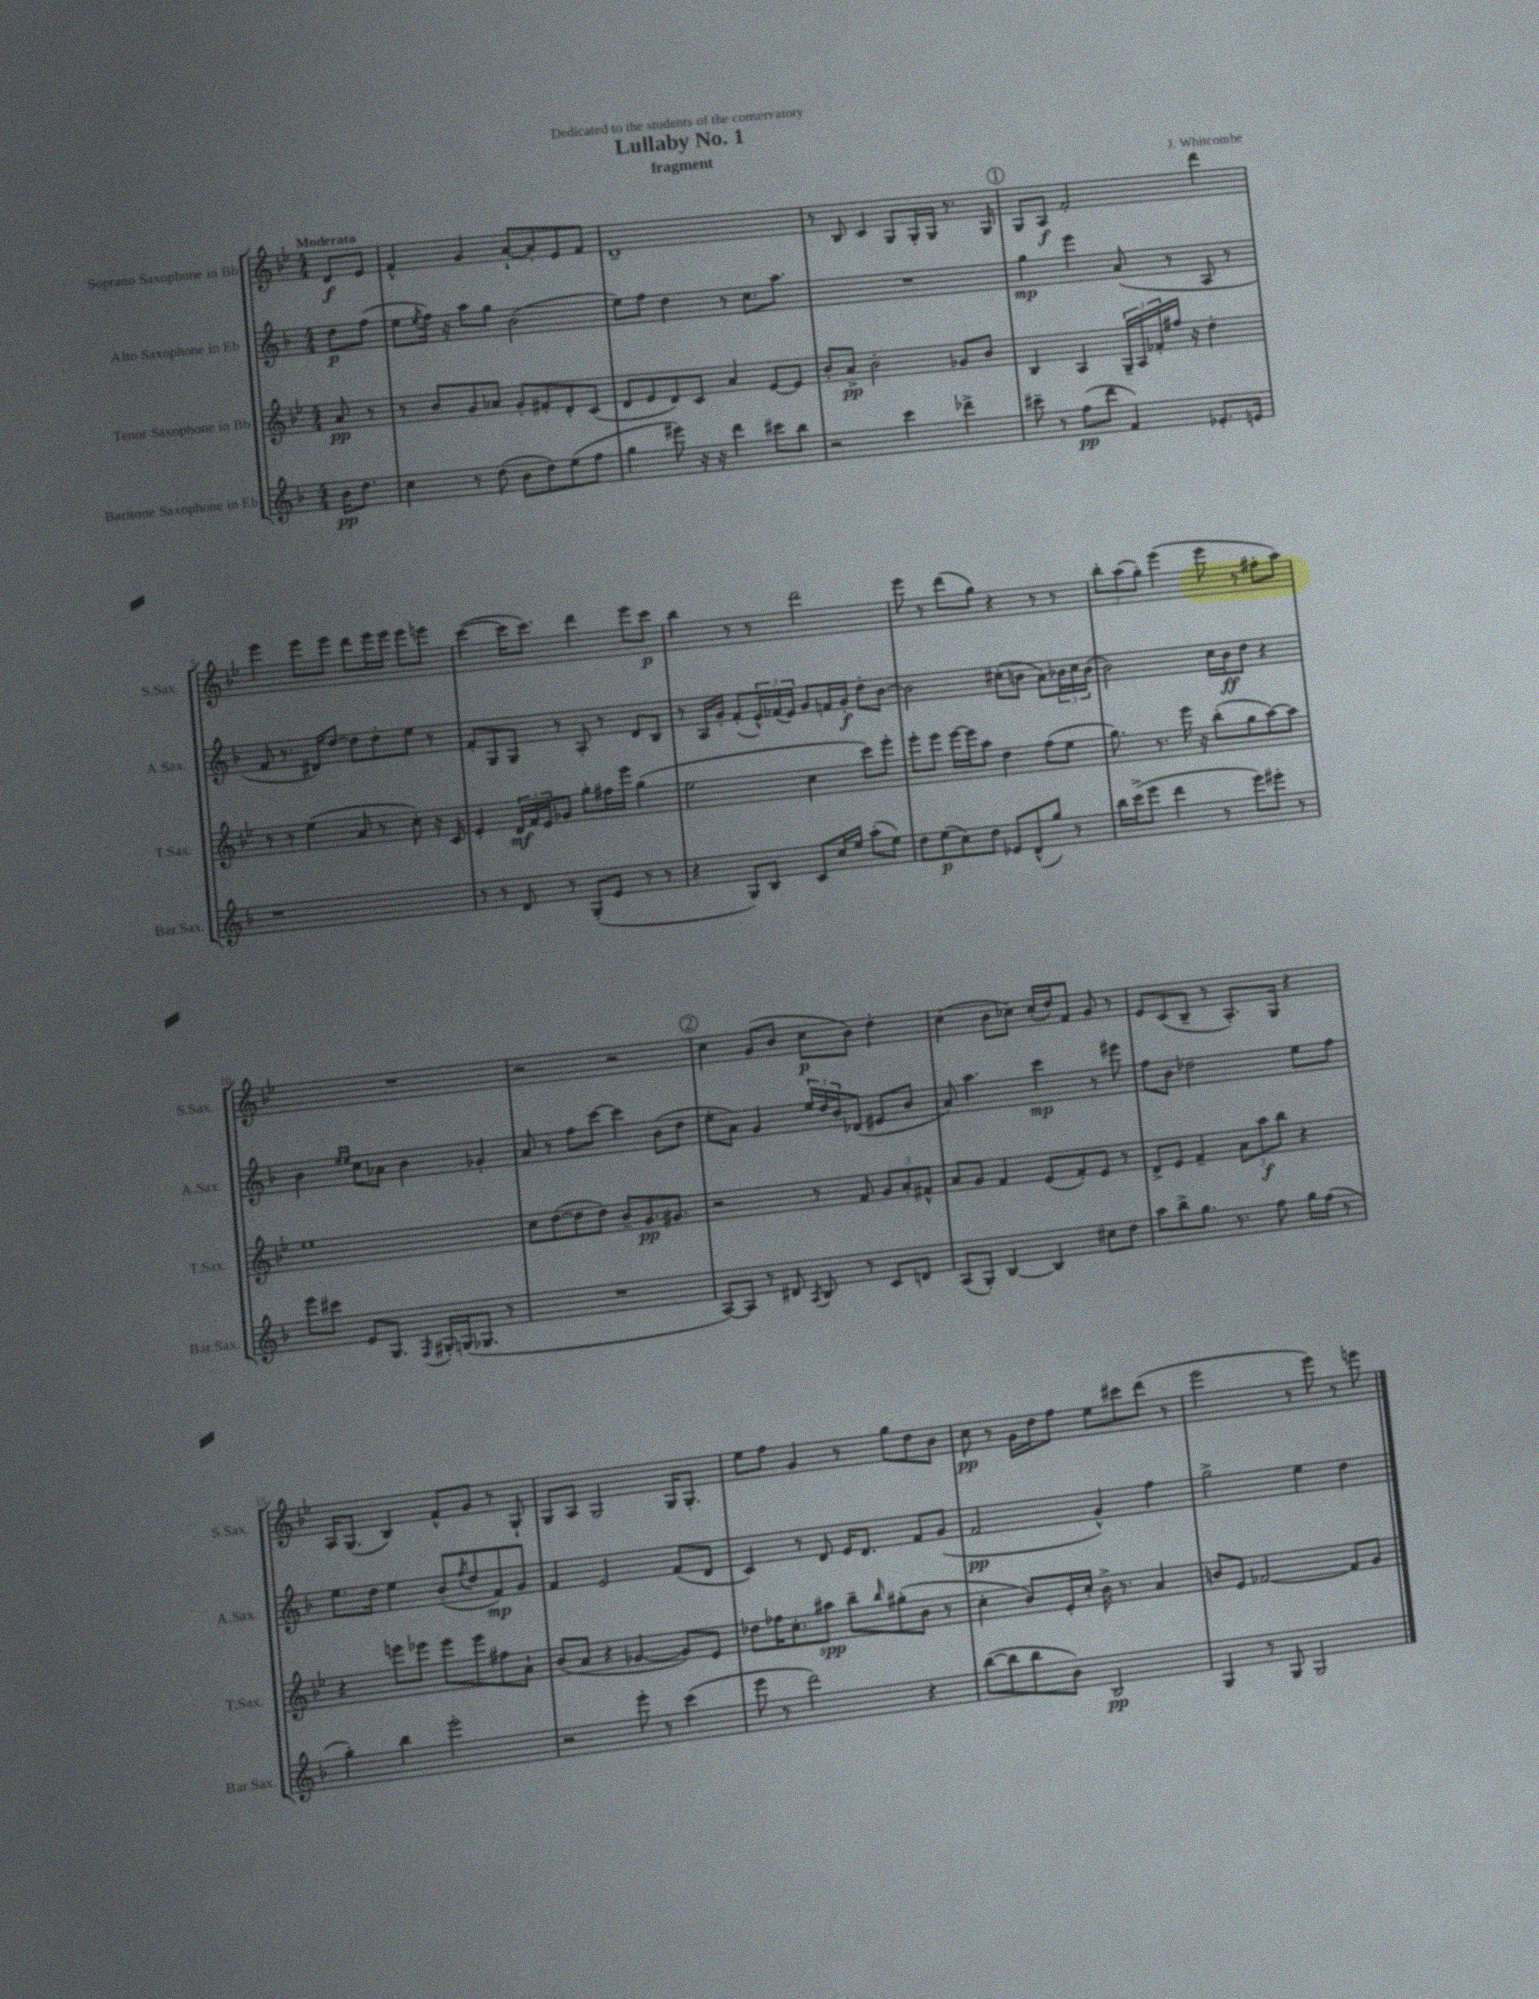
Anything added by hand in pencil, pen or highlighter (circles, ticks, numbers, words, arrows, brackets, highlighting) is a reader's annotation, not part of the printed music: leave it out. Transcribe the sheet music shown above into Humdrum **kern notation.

**kern	**dynam	**kern	**dynam	**kern	**dynam	**kern	**dynam
*part4	*part4	*part3	*part3	*part2	*part2	*part1	*part1
*staff4	*staff4	*staff3	*staff3	*staff2	*staff2	*staff1	*staff1
*I"Baritone Saxophone in Eb	*	*I"Tenor Saxophone in Bb	*	*I"Alto Saxophone in Eb	*	*I"Soprano Saxophone in Bb	*
*I'Bar.Sax.	*	*I'T.Sax.	*	*I'A.Sax.	*	*I'S.Sax.	*
*clefG2	*	*clefG2	*	*clefG2	*	*clefG2	*
*k[b-]	*	*k[b-e-]	*	*k[b-]	*	*k[b-e-]	*
*M4/4	*	*M4/4	*	*M4/4	*	*M4/4	*
=	=	=	=	=	=	=	=
!	!	!	!	!	!	!LO:TX:a:B:t=Moderato	!
16b-\KL	pp	8a/	pp	8dd\L	p	8d/L	f
8.dd\J	.	.	.	.	.	.	.
.	.	8r	.	(8ff\J	.	8e-/J	.
=1	=1	=1	=1	=1	=1	=1	=1
4cc\	.	8r	.	8ee\L	.	4f^^/	.
.	.	.	.	8qee/	.	.	.
.	.	8b-/L	.	16ff\Jk)	.	.	.
.	.	.	.	16r	.	.	.
8r	.	8g/	.	8aa\L	.	4g/	.
(8dd\	.	8a-X/J	.	8gg\J	.	.	.
8b-\L	.	8g'/L	.	(2b-\	.	[8a`/L	.
8dd\)	.	8f#X'/	.	.	.	8a'/]	.
(8ee\	.	8d'/	.	.	.	8e-/	.
8ff\J	.	(8c/J	.	.	.	8f/J	.
=2	=2	=2	=2	=2	=2	=2	=2
4gg\	.	8d/L	.	8ee\L)	.	1d~	.
.	.	8e-/	.	8ff\J	.	.	.
8eee#X\)	.	8d/)	.	4dd\	.	.	.
16r	.	8c/J	.	.	.	.	.
16r	.	.	.	.	.	.	.
4ddd\	.	4a/	.	8r	.	.	.
.	.	.	.	8.cc\L	.	.	.
8ccc#X\L	.	[8e-/L	.	.	.	.	.
.	.	.	.	8.aa\J	.	.	.
8bb-\J	.	8e-/J]	.	.	.	.	.
=3	=3	=3	=3	=3	=3	=3	=3
2r	.	8b-'/L	.	1r	.	8r	.
.	.	8a^/J	pp	.	.	8B-/	.
.	.	2b-'\	.	.	.	4c/	.
4ccc\	.	.	.	.	.	8G/L	.
.	.	.	.	.	.	16G'/L	.
.	.	.	.	.	.	16G/JJ	.
4ddd-X^\	.	8g-X/L	.	.	.	8.r	.
.	.	8b-/J	.	.	.	.	.
.	.	.	.	.	.	16G/	.
!!LO:REH:place=s1:t=1
=4	=4	=4	=4	=4	=4	=4	=4
8ccc#X~\	.	4B-/	.	4gg\	mp	8G/L	.
8r	.	.	.	.	.	8A/J	f
(8ff\L	pp	4A/	.	4eee\	.	2f'/	.
8ddd\J	.	.	.	.	.	.	.
4f/)	.	24G~/LL	.	(8a/	.	.	.
.	.	24A/	.	.	.	.	.
.	.	24f-X'/	.	.	.	.	.
.	.	16ff#X/JJ	.	8r	.	.	.
.	.	16r	.	.	.	.	.
8.e-X'/L	.	4dd'\	.	8A/	.	4ddd\	.
.	.	.	.	8r	.	.	.
16en/Jk	.	.	.	.	.	.	.
!!LO:LB:g=z
=5	=5	=5	=5	=5	=5	=5	=5
1r	.	8r	.	8f/	.	4eee-\	.
.	.	8r	.	8.r	.	.	.
.	.	(4ee-\	.	.	.	8eee-\L	.
.	.	.	.	16d#X/KL)	.	.	.
.	.	.	.	[8dd/J	.	8eee-\J	.
.	.	8a/	.	8dd\L]	.	8ddd\L	.
.	.	8r	.	8dd'\	.	16eee-\L	.
.	.	.	.	.	.	16eee-\JJ	.
.	.	8cc'\)	.	8ee\J	.	8eee-\L	.
.	.	16r	.	8r	.	8eeen\J	.
.	.	16c/	.	.	.	.	.
=6	=6	=6	=6	=6	=6	=6	=6
8r	.	4e-'/	.	8f'/L	.	([4ccc\	.
8r	.	.	.	8G/	.	.	.
8d/	.	24d/LL	mf	8G/J	.	16ccc\KL]	.
.	.	24f/	.	.	.	.	.
.	.	.	.	.	.	8.ccc\J)	.
.	.	24e-/J	.	.	.	.	.
8r	.	8g-X/J	.	8r	.	.	.
(8G'/L	.	8gg'\L	.	8A'/	.	4ddd\	.
8e/J	.	16ff#X\L	.	8r	.	.	.
.	.	16eee-\JJ	.	.	.	.	.
8r	.	(4gg\	.	8d/L	.	8eee-\L	.
8r	.	.	.	8B-/J	.	8ccc\J	p
=7	=7	=7	=7	=7	=7	=7	=7
4r	.	2ee-\	.	8r	.	4bb-\	.
.	.	.	.	16A/LL	.	.	.
.	.	.	.	16g'/JJ	.	.	.
8G/L)	.	.	.	(8f'/L	.	8r	.
8B-/J	.	.	.	24e^^/L)	.	8r	.
.	.	.	.	(24f-X/	.	.	.
.	.	.	.	24e/JJ)	.	.	.
8c/L	.	4cc\	.	8g/L	.	2ddd\	.
16cc/L	.	.	.	16fn/L	.	.	.
16ee/JJ	.	.	.	16g'/JJ	f	.	.
(8aa'\L	.	8ccc\L)	.	8dd'\L	.	.	.
8ee\J)	.	8eee-'\J	.	[8b-\J	.	.	.
=8	=8	=8	=8	=8	=8	=8	=8
8dd\L	.	8eee-'\L	.	2b-\]	.	8eee-\	.
(8ee\	p	8eee-\J	.	.	.	8r	.
8cc\)	.	[16eee-\LL	.	.	.	(8ddd\L	.
.	.	16eee-\J]	.	.	.	.	.
8dd\J	.	8aa\J	.	.	.	8gg\J)	.
8e-X/L	.	4dd\	.	(8cc#X'\L	.	4r	.
(8d^^/	.	.	.	8bn\J	.	.	.
8gg/J)	.	(8ff\L	.	8a\L)	.	8r	.
8r	.	8ee-\J	.	24b-X\L	.	8r	.
.	.	.	.	24cc#\	.	.	.
.	.	.	.	(24b-\JJ	.	.	.
=9	=9	=9	=9	=9	=9	=9	=9
16bb-\LL	.	8.gg\)	.	2b-\)	.	12bb-'\L	.
(16ccc^\J	.	.	.	.	.	.	.
.	.	.	.	.	.	(12aa\	.
8eee\J	.	.	.	.	.	.	.
.	.	.	.	.	.	12gg'\J)	.
.	.	8.r	.	.	.	.	.
4ddd\	.	.	.	.	.	(4eee-\	.
.	.	16eee-\	.	.	.	.	.
.	.	16r	.	.	.	.	.
8r	.	(8bb-'\L	.	16cc\LL	.	8eee-\	.
.	.	.	.	16b-\J	ff	.	.
8eee\L)	.	8gg\	.	8dd\J	.	8r	.
8eee#X'\J	.	[8aa\)	.	4r	.	8ff#X'\L	.
8r	.	8aa\J]	.	.	.	8aa\J)	.
!!LO:LB:g=z
=10	=10	=10	=10	=10	=10	=10	=10
8eee\L	.	1ee-	.	4b-\	.	1r	.
8ccc#X\J	.	.	.	.	.	.	.
.	.	.	.	16qqee/LL	.	.	.
.	.	.	.	16qqee/JJ	.	.	.
8e/L	.	.	.	8cc\L	.	.	.
8.G/J	.	.	.	8a-X\J	.	.	.
.	.	.	.	4b-\	.	.	.
8qF/	.	.	.	.	.	.	.
16G#X'/LL	.	.	.	.	.	.	.
(16Gn/J	.	.	.	.	.	.	.
8.G-X/J	.	.	.	.	.	.	.
.	.	.	.	4g-X'/	.	.	.
8r	.	.	.	.	.	.	.
=11	=11	=11	=11	=11	=11	=11	=11
1r	.	8cc\L	.	8a/	.	2r	.
.	.	([8dd\	.	8r	.	.	.
.	.	8dd\]	.	8ff\L	.	.	.
.	.	8dd\J)	.	[8ccc\J	.	.	.
.	.	8b-~/L	.	4ccc\]	.	2r	.
.	.	8.g/	pp	.	.	.	.
.	.	.	.	(8b-\L	.	.	.
.	.	8.g#X/J	.	.	.	.	.
.	.	.	.	8dd\J	.	.	.
!!LO:REH:place=s1:t=2
=12	=12	=12	=12	=12	=12	=12	=12
[8A/L)	.	2r	.	8ee'\L	.	4cc\	.
8A/J]	.	.	.	8a\J)	.	.	.
8r	.	.	.	4g/	.	(8g/L	.
8d#X/	.	.	.	.	.	8b-/J	.
8qA/	.	.	.	.	.	.	.
8B-/	.	8r	.	24ee/LL	.	8cc\L	p
.	.	.	.	24dd/	.	.	.
.	.	.	.	24b-/J	.	.	.
8r	.	8f/	.	(8d-X/J	.	8b-\J)	.
8c/L	.	12g/L	.	8e#X/L	.	4dd'\	.
.	.	12a'/	.	.	.	.	.
8dn/J	.	.	.	8b-/J	.	.	.
.	.	12f#X^^/J	.	.	.	.	.
=13	=13	=13	=13	=13	=13	=13	=13
(8A/L	.	8a/L	.	8a/)	.	(4cc\	.
8G'/J)	.	8g/J	.	4.aa\	.	.	.
[4B-/	.	4f/	.	.	.	8b-\L	.
.	.	.	.	.	.	8cc-X\J)	.
4B-/]	.	(8e-/L	.	4ccc\	mp	(16cc-'/LL	.
.	.	.	.	.	.	16dd/J)	.
.	.	8f'/)	.	.	.	8f/J	.
8cc#X\L	.	8e-/J	.	8r	.	8g/	.
8dd\J	.	8r	.	8eee#X\	.	8r	.
=14	=14	=14	=14	=14	=14	=14	=14
8aa\L	.	8d^/L	.	8ff\L	.	8e-/L	.
8bb-^\	.	8e-/J	.	8b-\J	.	(8c/	.
8.gg\J	.	4f~/	.	2dd-X\	.	8B-~/J	.
.	.	.	.	.	.	8r	.
8.r	.	.	.	.	.	.	.
.	.	12a\L	.	.	.	8.A'/L)	.
.	.	12aa\	f	.	.	.	.
8ff\	.	.	.	.	.	.	.
.	.	12bb-\J	.	.	.	.	.
.	.	.	.	.	.	16G/Jk	.
16gg\LL	.	4r	.	8ee\L	.	4r	.
(16ff\JJ	.	.	.	.	.	.	.
8r	.	.	.	8ff\J	.	.	.
!!LO:LB:g=z
=15	=15	=15	=15	=15	=15	=15	=15
4gg'\)	.	4r	.	8.ee\L	.	16A/KL	.
.	.	.	.	.	.	(8.G/J	.
.	.	.	.	16dd\Jk	.	.	.
4bb-\	.	8eeen\L	.	4ee\	.	4B-/)	.
.	.	8eee-X\J	.	.	.	.	.
2eee'\	.	8eee-\L	.	(8b-'/L	.	8f^^/L	.
.	.	.	.	8qff/	.	.	.
.	.	8eee-\	.	8dd/	.	8g/J	.
.	.	8ff#X\	.	8f/)	mp	8r	.
.	.	8a`\J	.	8g/J	.	8G`/	.
=16	=16	=16	=16	=16	=16	=16	=16
2r	.	(8b-/L	.	4f/	.	8G/L	.
.	.	8a/J	.	.	.	8A/J	.
.	.	4r	.	2e/	.	2G/	.
8eee'\	.	[4g-X/	.	.	.	.	.
8r	.	.	.	.	.	.	.
(4ccc\	.	8g-/L])	.	(8f/L	.	16G/KL	.
.	.	.	.	.	.	8.G'/J	.
.	.	8e-/J	.	8d/J	.	.	.
=17	=17	=17	=17	=17	=17	=17	=17
8eee\	.	8dd-X\L	.	4c/)	.	8ee-\L	.
8r	.	16ff-X\K	.	.	.	8ff\J	.
.	.	8.cc'\	.	.	.	.	.
2ddd\)	.	.	.	8r	.	4g/	.
.	.	8aa#X\J	spp	8d/	.	.	.
.	.	8bb-~\L	.	16e/KL	.	8r	.
.	.	.	.	8.d/J	.	.	.
.	.	16qqbb-/	.	.	.	.	.
.	.	(8gg#X'\	.	.	.	8gg\L	.
4r	.	8b-\J	.	8f/L	.	8dd\	.
.	.	8r	.	(8g/J	.	8b-\J	.
=18	=18	=18	=18	=18	=18	=18	=18
([8bb-\L	.	4cc'\	.	2f/	pp	8cc\	pp
8bb-\]	.	.	.	.	.	8r	.
8bb-\	.	8b-/L)	.	.	.	16g\LL	.
.	.	.	.	.	.	16dd\J	.
8b-\J)	.	16e-'/L	.	.	.	8ff\J	.
.	.	16cc'/JJ	.	.	.	.	.
2B-/	pp	16b-^\	.	4g^^/)	.	8ee-\L	.
.	.	8.r	.	.	.	.	.
.	.	.	.	.	.	8ccc#X\	.
.	.	4a/	.	4ff\	.	(8ddd\J	.
.	.	.	.	.	.	8r	.
=19	=19	=19	=19	=19	=19	=19	=19
4G/	.	8bn/L	.	2gg^\	.	2eee-\	.
.	.	8e-/J	.	.	.	.	.
8r	.	[2f-X/	.	.	.	.	.
8G/	.	.	.	.	.	.	.
2G/	.	.	.	4ee\	.	8r	.
.	.	.	.	.	.	8eee-\)	.
.	.	8f-/L]	.	4dd\	.	8r	.
.	.	8g/J	.	.	.	8eeen\	.
==	==	==	==	==	==	==	==
*-	*-	*-	*-	*-	*-	*-	*-
